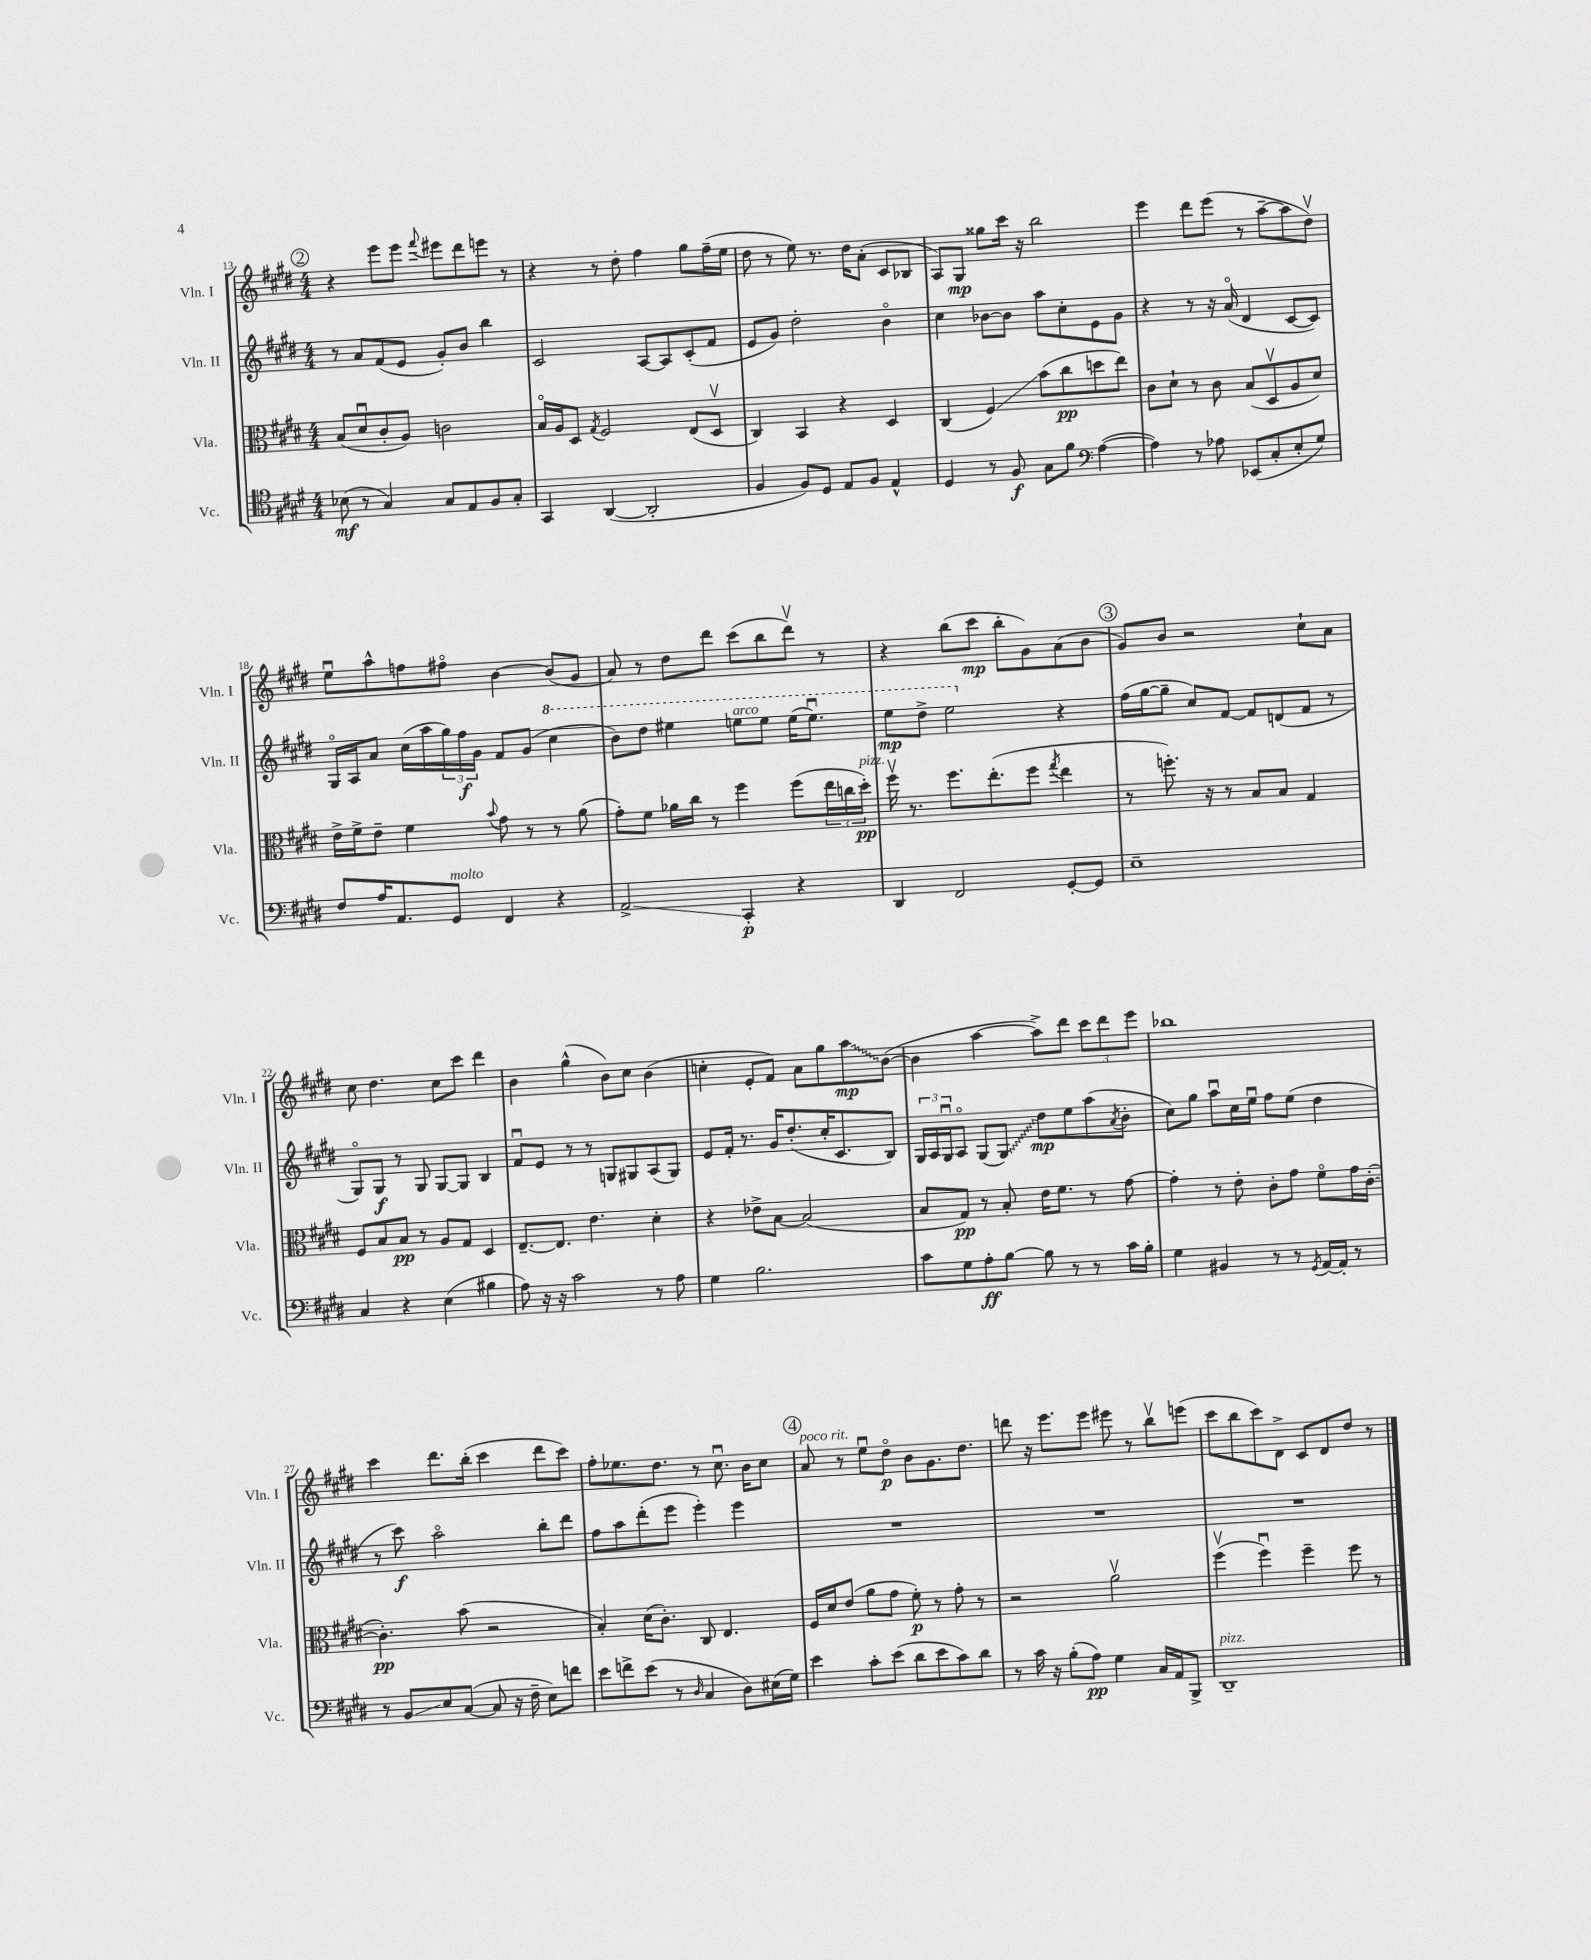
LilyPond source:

<<
\new StaffGroup <<
\new Staff = "s0" \with { instrumentName = "Vln. I" shortInstrumentName = "Vln. I" } {
    \clef treble \key e \major \numericTimeSignature \time 4/4
    \mark \markup { \circle "2" } r4 e'''8 e'''8 \appoggiatura { fis'''8 } eis'''8 dis'''8 e'''8 r8 |
    r4 r8 dis''8-. fis''4 gis''8 fis''16--( e''16 |
    dis''8 r8 e''8) r8. dis''16 a'8-.( cis'8 bes8 |
    a8) gis8\mp gisis''8 cis'''16 r16 b''2 |
    e'''4 dis'''8 e'''8( r8 a''8~-- a''8 dis''8\upbow) |
    e''8\downbow a''8-^ f''8 fis''8\flageolet b'4~ b'8( gis'8 |
    a'8) r8 dis''8 dis'''8 cis'''8( b''8 dis'''8\upbow) r8 |
    r4 b''8( cis'''8\mp b''8-. gis'8) a'8( b'8 |
    \mark \markup { \circle "3" } gis'8) b'8 r2 cis''8-! a'8 |
    cis''8 dis''4. cis''8 cis'''8 dis'''4 |
    b'4 gis''4-^( b'8) cis''8 b'4( |
    c''4-. e'8-. fis'8) a'8 gis''8 \once \override Glissando.style = #'zigzag a''8\glissando\mp b'8~( |
    b'4 a''4~ a''8->) dis'''8 \tuplet 3/2 { cis'''8 dis'''8 e'''8 } |
    bes''1 |
    cis'''4 dis'''8. b''16-.( cis'''4 dis'''8 cis'''8) |
    fis''8-. ees''8. dis''8. r8 cis''8.\downbow b'16 cis''8 |
    \mark \markup { \circle "4" } a'8^\markup { \italic "poco rit." } r8 e''8\downbow dis''8\flageolet\p b'8 gis'8. dis''8. |
    d'''8 r16 e'''8. e'''8 eis'''8 r8 b''8\upbow e'''8( |
    cis'''8 b''8 cis'''8) dis'8-> cis'8 dis'8 dis''8 r8 \bar "|." |
}
\new Staff = "s1" \with { instrumentName = "Vln. II" shortInstrumentName = "Vln. II" } {
    \clef treble \key e \major \numericTimeSignature \time 4/4
    \mark \markup { \circle "2" } r8 a'8 fis'8( e'8 gis'8-.) b'8 b''4 |
    cis'2 a8~ a8 cis'8-.( fis'8 |
    e'8 gis'8) dis''2-. b'4\flageolet |
    cis''4 bes'8~ bes'8 a''8 cis''8-. e'8 gis'8 |
    r4 r8 r16 a'16\flageolet( dis'4 cis'8~ cis'8) |
    gis16\flageolet a16 a'8 cis''16( a''16 \tuplet 3/2 { gis''16) fis''16\f gis'16 } fis'8 gis'8( \ottava #1 cis'''4 |
    b''8) dis'''8 eis'''4 e'''8^\markup { \italic "arco" } e'''8 e'''16( e'''8.\downbow) |
    e'''8\mp dis'''8-> e'''2 \ottava #0 r4 |
    \mark \markup { \circle "3" } fis''16( gis''16~ gis''8-- cis''8) fis'8~ fis'8 d'8( fis'8 r8 |
    gis8\flageolet) gis8\f r8 gis8 gis8~ gis8 b4 |
    fis'8\downbow e'8 r8 r8 g8 gis8 a8( gis8) |
    e'8 fis'16-. r8. gis'16 dis''8.-.( cis''16-. cis'8. b8) |
    \tuplet 3/2 { gis16 a16 gis16\downbow } a8\flageolet gis8( \once \override Glissando.style = #'zigzag gis8\glissando) dis''8\mp e''8 a''8( \acciaccatura { a'8 } b'8-. |
    cis''8) gis''8 a''8\downbow cis''16 e''16\downbow fis''8 e''8( dis''4 |
    r8 cis'''8\f) a''2\flageolet b''8-. dis'''8 |
    fis''8 a''8 dis'''8-.( e'''8 e'''4-.) e'''4 |
    \mark \markup { \circle "4" } R1 |
    R1 |
    R1 \bar "|." |
}
\new Staff = "s2" \with { instrumentName = "Vla." shortInstrumentName = "Vla." } {
    \clef alto \key e \major \numericTimeSignature \time 4/4
    \mark \markup { \circle "2" } b8( dis'8\downbow cis'8-. a8) c'2 |
    b16\flageolet a16 dis8 \acciaccatura { gis8 } fis2 e8( dis8\upbow |
    cis4) b,4 r4 dis4 |
    cis4( fis4\glissando) b'8( cis''8\pp d''8 e''8) |
    cis'8 dis'8-! r8 cis'8 b8( dis8\upbow a8 dis'8) |
    e'16-> fis'16-> e'8-- fis'4 \appoggiatura { b'8 } gis'8 r8 r8 a'8( |
    gis'8-.) fis'8 aes'16 cis''16 r8 fis''4 fis''8( \tuplet 3/2 { e''16 c''16 dis''16-.\pp^\markup { \italic "pizz." }) } |
    fis''16\upbow r8. fis''8. e''8.-.( fis''8 \acciaccatura { gis''8 } e''4 |
    \mark \markup { \circle "3" } r8 f''8.-.) r16 r8 b8 b8 gis4 |
    fis8 b8 b8\pp r8 a8 gis8 dis4 |
    e8.~-- e8. e'4. dis'4-. |
    r4 ees'8-> b8~ b2( |
    b8 gis8\pp) r8 b8-. e'16 fis'8. r8 gis'8~ |
    gis'4-. r8 e'8-. cis'8-. gis'8 fis'8\flageolet gis'16 cis'16~-.( |
    cis'4.-.\pp) b'8( r2 |
    b4-.) dis'16( cis'8.-.) cis8 e4. |
    \mark \markup { \circle "4" } fis16 dis'16 e'8( a'8 gis'8 fis'8-.\p) r8 gis'8-. r8 |
    r2 a'2\upbow |
    fis''4\upbow( fis''4\downbow) fis''4-- fis''8 r8 \bar "|." |
}
\new Staff = "s3" \with { instrumentName = "Vc." shortInstrumentName = "Vc." } {
    \clef tenor \key e \major \numericTimeSignature \time 4/4
    \mark \markup { \circle "2" } bes8\mf( r8 gis4) gis8 e8 fis8 gis8-. |
    gis,4 a,4~( a,2-. |
    fis4 fis8) dis8 e8 fis8 e4-^ |
    dis4 r8 fis8\f gis8 fis'8 \clef bass a4~( |
    a4) r8 aes8 ees,8( cis8-. e8-. gis8) |
    fis8 a16 a,8. gis,8^\markup { \italic "molto" } fis,4 r4 |
    a,2->\glissando cis,4-.\p r4 |
    dis,4 fis,2 gis,8~-. gis,8 |
    \mark \markup { \circle "3" } e1-- |
    cis4 r4 e4( bis4 |
    a8) r16 r16 cis'2 r8 a8 |
    gis4 b2. |
    cis'8 gis8 a8-.\ff b8~ b8 r8 r8 cis'16 b16-. |
    gis4 bis,4 r8 r8 \acciaccatura { gis,8 } a,16~ a,16-. r8 |
    r8 b,8\glissando e8 cis8~( cis8 r16 fis16-- e8) f'8 |
    e'8 f'8-> e'8( r8 \grace { dis16 } cis4 dis8) eis16( gis16) |
    \mark \markup { \circle "4" } e'4 cis'8-. e'8( dis'8 e'8 cis'8) dis'8 |
    r8 cis'16 r16 b8-.( a8\pp) gis4 cis16 a,16 b,,8-> |
    dis,1--^\markup { \italic "pizz." } \bar "|." |
}
>>
>>
\layout { \context { \Score currentBarNumber = #13 } }
